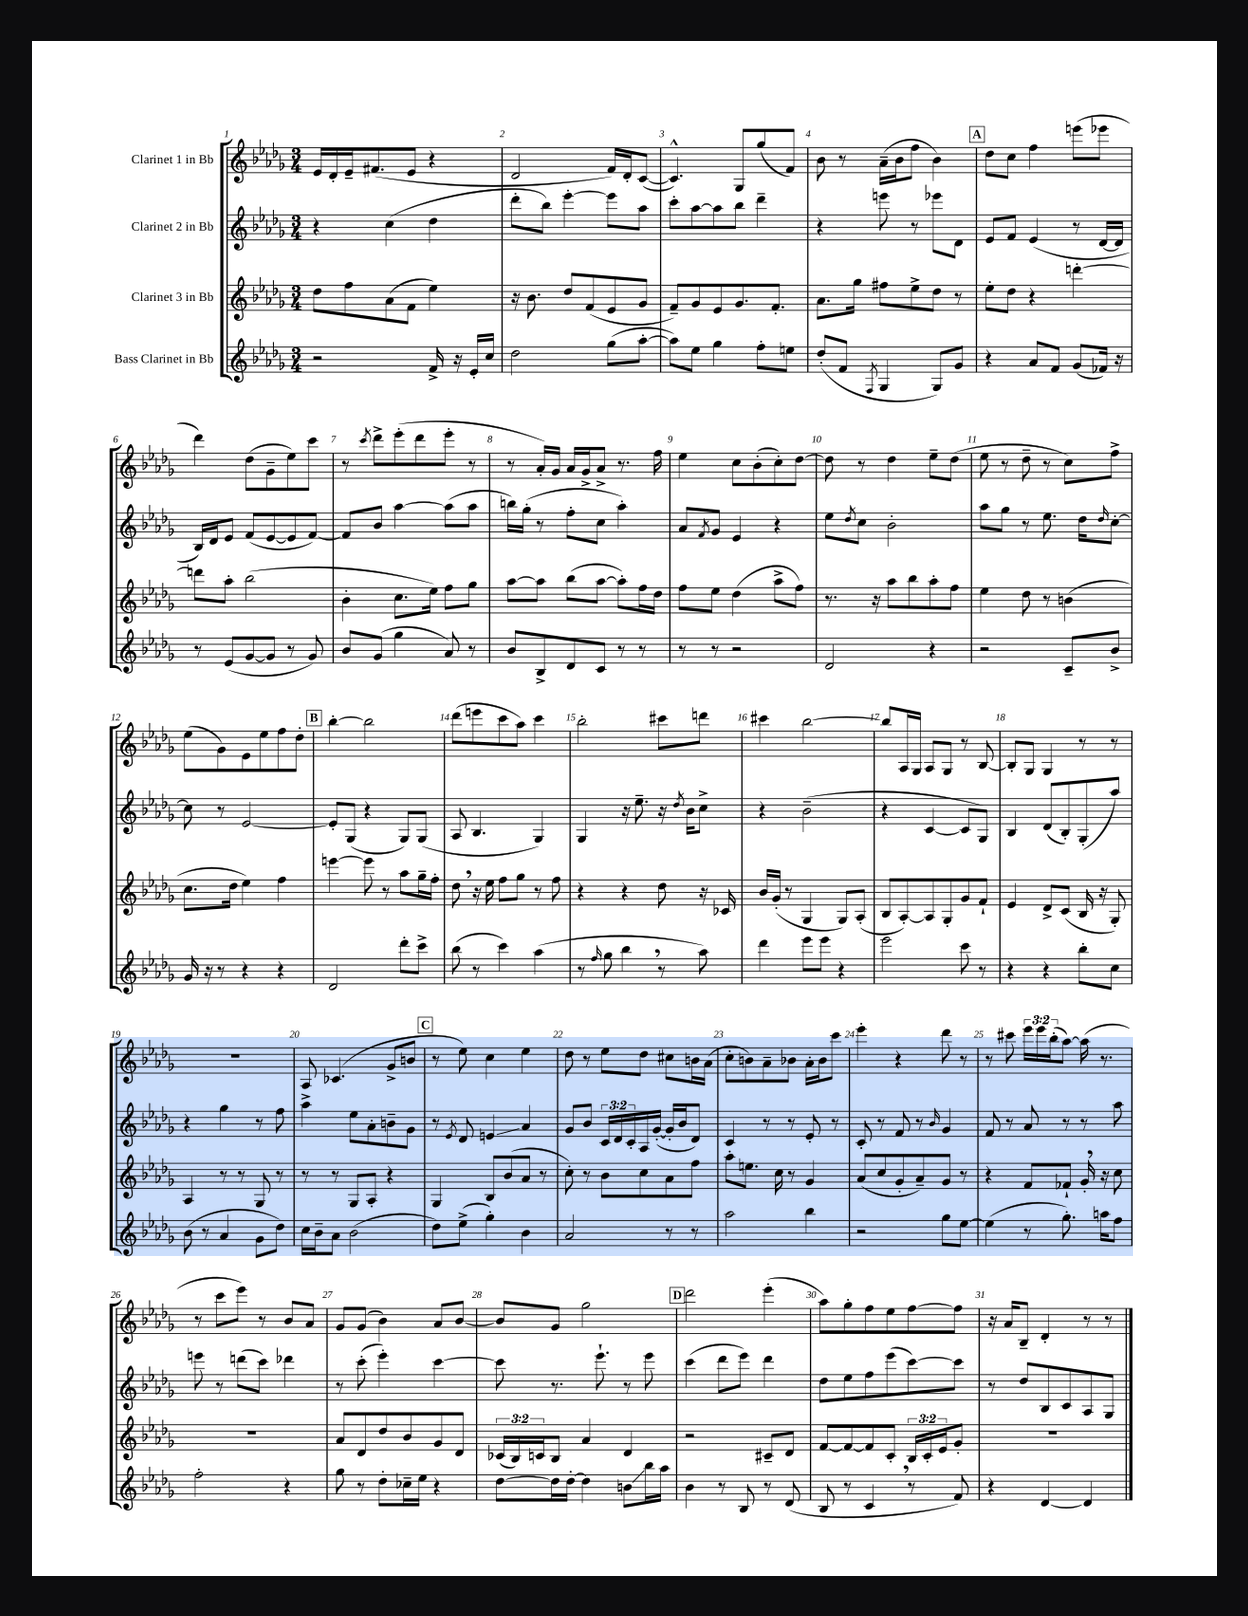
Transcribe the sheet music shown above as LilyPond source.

<<
\new StaffGroup <<
\new Staff = "s0" \with { instrumentName = "Clarinet 1 in Bb" } {
    \clef treble \key des \major \numericTimeSignature \time 3/4 \override Staff.TupletNumber.text = #tuplet-number::calc-fraction-text
    ees'16 des'16-. ees'16-- fis'8.( ees'8 r4 |
    des'2 f'16) des'16-. c'8~( |
    c'4.-^) ges8 ges''8( f'8) |
    bes'8 r8 aes'16--( bes'16 f''8 bes'4) |
    \mark \markup { \box "A" } des''8 c''8 f''4 e'''8( ees'''8 |
    des'''4) des''8( ges'8-- ees''8) c'''8 |
    r8 \acciaccatura { c'''8 } des'''8-> ees'''8-.( des'''8 ees'''8-. r8 |
    r8 aes'16-.) ges'16 aes'16 ges'16-> aes'8-> r8. f''16 |
    ees''4 c''8 bes'8-.( c''8-.) des''8~ |
    des''8 r8 des''4 ees''8-- des''8( |
    ees''8 r8 des''8-- r8 c''8) f''8-> |
    ees''8( ges'8) ees'8 ees''8 f''8 des''8-. |
    \mark \markup { \box "B" } bes''4~-. bes''2 |
    des'''8( e'''8 c'''8 aes''8) c'''4 |
    bes''2-. cis'''8 d'''8 |
    cis'''4 bes''2~ |
    bes''8 aes16 ges16 aes8 ges8 r8 bes8~ |
    bes8-. ges8 ges4 r8 r8 |
    R2. |
    aes8 ces'4.( ges'8-> b'8 |
    \mark \markup { \box "C" } r8 ees''8) c''4 ees''4 |
    des''8 r8 ees''8 des''8 cis''8 b'16 aes'16( |
    c''8-. b'8) aes'8-- bes'8 aes'16-. bes'16 c'''8 |
    ees'''4-. r4 des'''8 r8 |
    r8 cis'''8 \tuplet 3/2 { ees'''16 ees'''16 bes''16-.( } aes''8~) aes''16( r8. |
    r8 c'''8 ees'''8) r8 bes'8 aes'8 |
    ges'8 ges'8( bes'4) aes'8 bes'8~ |
    bes'8 ges'8 ges''2 |
    \mark \markup { \box "D" } des'''2 ees'''4-.( |
    aes''8) ges''8-. f''8 ees''8 f''8~ f''8 |
    r16 aes'16 bes8-- des'4-. r8 r8 \bar "|." |
}
\new Staff = "s1" \with { instrumentName = "Clarinet 2 in Bb" } {
    \clef treble \key des \major \numericTimeSignature \time 3/4 \override Staff.TupletNumber.text = #tuplet-number::calc-fraction-text
    r4 c''4( des''4 |
    des'''8-. bes''8) ees'''4~-. ees'''8 aes''8 |
    c'''8-. aes''8~ aes''8 bes''8 des'''4-- |
    r4 e'''8 r8 ees'''8 des'8 |
    \mark \markup { \box "A" } ees'8 f'8 ees'4( r8 des'16~ des'16 |
    bes16) des'16 ees'8 f'8( ees'8~ ees'8 f'8~) |
    f'8 bes'8 aes''4~ aes''8( aes''8 |
    b''16) ges''16-.( r8 f''8-. c''8 aes''4-.) |
    aes'8 \acciaccatura { f'8 } ges'8 ees'4 r4 |
    ees''8 \acciaccatura { des''8 } c''8 bes'2-. |
    aes''8 ges''8 r8 ees''8. des''16 \grace { des''16 } c''8~-. |
    c''8 r8 ees'2~ |
    \mark \markup { \box "B" } ees'8-. ges8( r4 ges8) ges8( |
    aes8 bes4. ges4) |
    ges4 r16 ees''8.-- r16 \acciaccatura { des''8 } bes'16 c''8-> |
    r4 bes'2--( |
    r4 c'4~ c'8 ges8) |
    bes4 des'8( bes8-.) ges8-.( aes''8) |
    r4 ges''4 r8 f''8 |
    aes''4-> ees''8 aes'8-. b'8-- ges'8 |
    \mark \markup { \box "C" } r8 \acciaccatura { ees'8 } des'8 e'4\glissando aes'4 |
    ges'8 bes'8 \tuplet 3/2 { c'16 des'16 c'16-. } aes16 ges'16~-.( ges'16-. bes'16 des'8) |
    c'4 r8 r8 ees'8-. r8 |
    c'8-. r8 f'8 r8 \grace { bes'16 } ges'4 |
    f'8 r8 aes'8 r8 r8 aes''8 |
    e'''8 r8 d'''8( c'''8) des'''4 |
    r8 c'''8-.( ees'''4-.) c'''4~ |
    c'''8 r8. ees'''8.-! r8 ees'''8 |
    \mark \markup { \box "D" } c'''4( des'''8 ees'''8) des'''4 |
    des''8 ees''8 f''8 ees'''8( c'''8~) c'''8 |
    r8 des''8 bes8 c'8 aes8 ges8 \bar "|." |
}
\new Staff = "s2" \with { instrumentName = "Clarinet 3 in Bb" } {
    \clef treble \key des \major \numericTimeSignature \time 3/4 \override Staff.TupletNumber.text = #tuplet-number::calc-fraction-text
    des''8 f''8 aes'8( f'8 ees''4) |
    r16 bes'8. des''8 f'8( ees'8 ges'8 |
    f'8--) ges'8 ees'8 ges'8. f'8.-. |
    aes'8. ges''16 fis''8 ees''8-> des''8 r8 |
    \mark \markup { \box "A" } ees''8-. des''8 r4 d'''4~-. |
    d'''8 aes''8-. bes''2( |
    bes'4-. c''8. ees''16) f''8 ges''8 |
    aes''8~ aes''8 bes''8( aes''8~ aes''8-.) f''16 des''16 |
    f''8 ees''8 des''4( aes''8-> f''8) |
    r8. r16 aes''8 bes''8 aes''8-. f''8 |
    ees''4 des''8 r8 b'4( |
    c''8. des''16 ees''4) f''4 |
    \mark \markup { \box "B" } e'''4~ e'''8 r8 aes''8 ges''16-- f''16-. |
    des''8 \breathe r16 ees''16 f''8 ges''8 r8 f''8 |
    r4 r4 des''8 r16 ces'16 |
    bes'16 ges'16-.( r8 ges4 ges8) aes8-.( |
    bes8 aes8~-.) aes8 ges8-. ges'8 f'8-! |
    ees'4 des'8-> c'8( bes16 r16 ges8-.) |
    aes4 r8 r8 ges8 r8 |
    r8 r8 ges8 aes8-. r4 |
    \mark \markup { \box "C" } ges4 bes8 bes'8( aes'8 r8 |
    c''8-.) r8 bes'8 c''8 aes'8 f''8 |
    aes''8-. e''8. c''16 r8 ges'4 |
    aes'8( c''8 ges'8-. aes'8--) ges'8 r8 |
    r4 f'8 fes'8-! ges'16-. \breathe r16 c''8 |
    R2. |
    aes'8 des'8 des''8 bes'8 ges'8 des'8 |
    \tuplet 3/2 { ces'16( bes16) c'16 } bes8 aes'4 des'4 |
    \mark \markup { \box "D" } r2 cis'8-- des'8 |
    f'8~ f'8~ f'8 c'8-. \tuplet 3/2 { bes16 c'16-. ees'16 } ges'8-. |
    r2. \bar "|." |
}
\new Staff = "s3" \with { instrumentName = "Bass Clarinet in Bb" } {
    \clef treble \key des \major \numericTimeSignature \time 3/4
    r2 f'16-> r16 ees'16-. c''16 |
    des''2 ges''8( aes''8~-. |
    aes''8) ees''8 ges''4 f''8-. e''8 |
    des''8-.( f'8 \acciaccatura { f8 } ges4 ges8) ges'8 |
    \mark \markup { \box "A" } r4 aes'8 f'8 ges'8( fes'16) r16 |
    r8 ees'8( ges'8~ ges'8 r8 ges'8) |
    bes'8 ges'8( ges''4 aes'8) r8 |
    bes'8 bes8-> des'8 c'8 r8 r8 |
    r8 r8 r2 |
    des'2 r4 |
    r2 c'8-- bes'8-> |
    ges'16 r16 r8 r4 r4 |
    \mark \markup { \box "B" } des'2 des'''8-. c'''8-> |
    bes''8( r8 c'''4) aes''4( |
    r8 \grace { f''16 } ges''8 bes''4 \breathe r8 aes''8) |
    des'''4 ees'''8 ees'''8 r4 |
    ees'''2 c'''8 r8 |
    r4 r4 bes''8-. c''8 |
    bes'8( r8 aes'4 ges'8 des''8) |
    c''16 bes'16-- aes'8 bes'2( |
    \mark \markup { \box "C" } des''8) ees''8->( ges''4-.) bes'4 |
    aes'2 r8 r8 |
    aes''2 bes''4 |
    r2 ges''8 ees''8~ |
    ees''4( r8 ges''8.-.) a''16 f''8 |
    f''2-. r4 |
    ges''8 r8 des''8-. ces''16-- ees''16 r4 |
    des''8~ des''16 des''16~-. des''4 b'8\glissando bes''16 aes''16 |
    \mark \markup { \box "D" } bes'4 r8 bes8 r8 des'8( |
    bes8 r8 c'4 \breathe r8 f'8) |
    r4 des'4~ des'4 \bar "|." |
}
>>
>>
\layout { \context { \Score \override BarNumber.break-visibility = ##(#f #t #t) barNumberVisibility = #all-bar-numbers-visible } }
